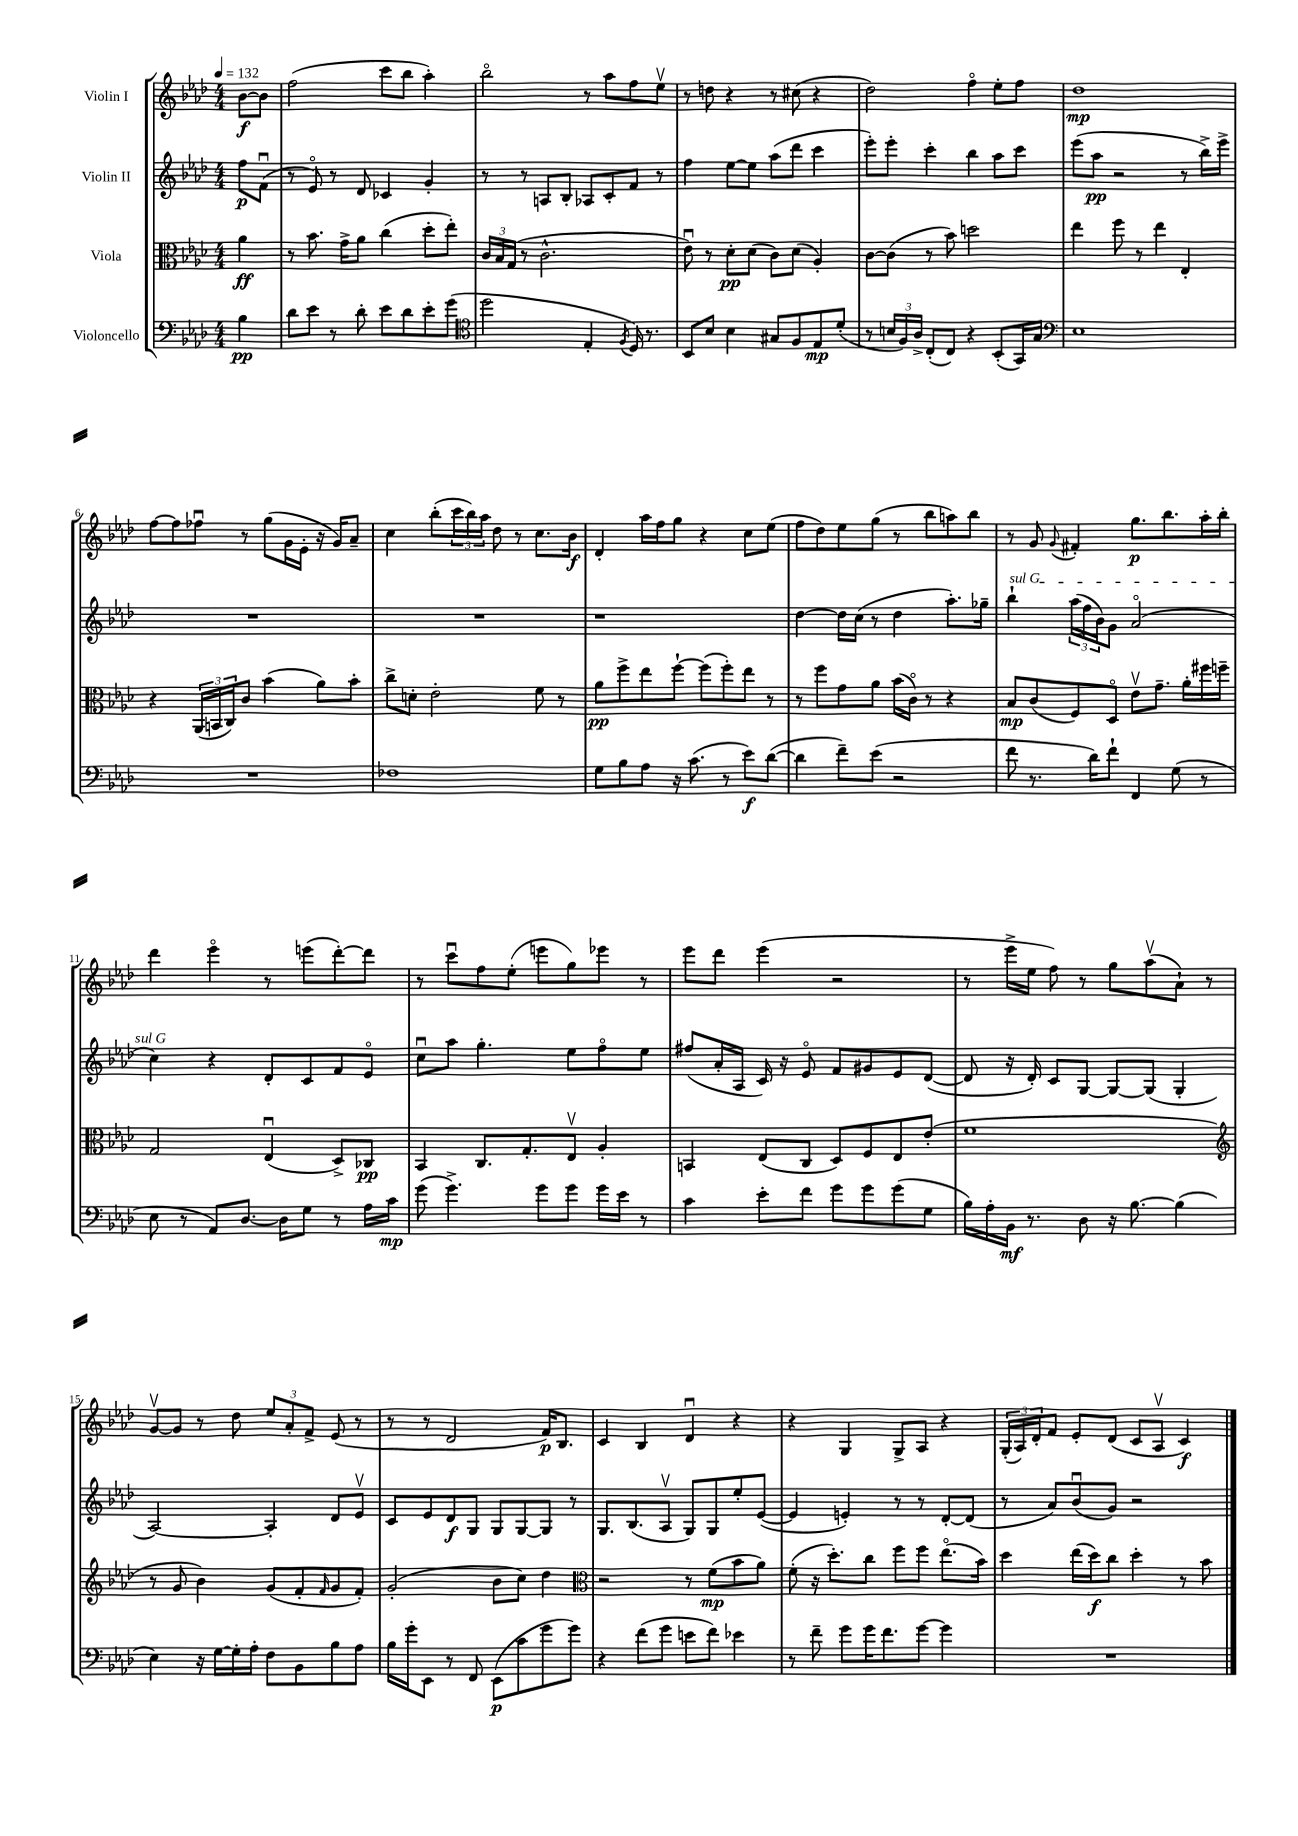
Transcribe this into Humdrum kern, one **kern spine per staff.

**kern	**dynam	**kern	**dynam	**kern	**dynam	**kern	**dynam
*part4	*part4	*part3	*part3	*part2	*part2	*part1	*part1
*staff4	*staff4	*staff3	*staff3	*staff2	*staff2	*staff1	*staff1
*I"Violoncello	*	*I"Viola	*	*I"Violin II	*	*I"Violin I	*
*clefF4	*	*clefC3	*	*clefG2	*	*clefG2	*
*k[b-e-a-d-]	*	*k[b-e-a-d-]	*	*k[b-e-a-d-]	*	*k[b-e-a-d-]	*
*M4/4	*	*M4/4	*	*M4/4	*	*M4/4	*
*MM132	*	*MM132	*	*MM132	*	*MM132	*
=	=	=	=	=	=	=	=
4B-\	pp	4a-\	ff	8ff\L	p	[8b-\L	f
.	.	.	.	(8fu\J	.	8b-\J]	.
=1	=1	=1	=1	=1	=1	=1	=1
8d-\L	.	8r	.	8r	.	(2ff\	.
8e-\J	.	8.b-\	.	8e-/)	.	.	.
8r	.	.	.	8r	.	.	.
.	.	16g^\KL	.	.	.	.	.
8d-'\	.	8a-\J	.	8d-/	.	.	.
8e-\L	.	(4cc\	.	4c-X/	.	8ccc\L	.
8d-\	.	.	.	.	.	8bb-\J	.
8e-'\	.	8dd-'\L	.	4g'/	.	4aa-'\)	.
(8g\J	.	8ee-'\J)	.	.	.	.	.
=2	=2	=2	=2	=2	=2	=2	=2
*clefC4	*	*	*	*	*	*	*
2dd-\	.	24c/LL	.	8r	.	2bb-\	.
.	.	24B-/	.	.	.	.	.
.	.	(24G/JJ	.	.	.	.	.
.	.	8r	.	8r	.	.	.
.	.	2.c^^\	.	8An/L	.	.	.
.	.	.	.	8B-'/J	.	.	.
4E-'/	.	.	.	8A-X/L	.	8r	.
.	.	.	.	8c'/	.	8aa-\L	.
8qF/	.	.	.	.	.	.	.
16D-/)	.	.	.	8f/J	.	8ff\	.
8.r	.	.	.	.	.	.	.
.	.	.	.	8r	.	8ee-v\J	.
=3	=3	=3	=3	=3	=3	=3	=3
8BB-/L	.	8e-u\)	.	4ff\	.	8r	.
8B-/J	.	8r	.	.	.	8ddn\	.
4B-\	.	8d-'\L	pp	[8ee-\L	.	4r	.
.	.	(8d-\J	.	8ee-\J]	.	.	.
8G#X/L	.	8c\L)	.	(8aa-\L	.	8r	.
8F/	.	(8d-\J	.	8ddd-\J	.	(8cc#X\	.
8E-/	mp	4A-'/)	.	4ccc\	.	4r	.
(8d-'/J	.	.	.	.	.	.	.
=4	=4	=4	=4	=4	=4	=4	=4
8r	.	[8c\L	.	8eee-'\L)	.	2dd-\)	.
24Bn/LL	.	(8c\J]	.	8eee-'\J	.	.	.
24F/)	.	.	.	.	.	.	.
24A-^/JJ	.	.	.	.	.	.	.
(8C'/L	.	8r	.	4ccc'\	.	.	.
8C/J)	.	8b-\)	.	.	.	.	.
4r	.	2ddn\	.	4bb-\	.	4ff\	.
(8BB-'/L	.	.	.	8aa-\L	.	8ee-'\L	.
16GG/L)	.	.	.	8ccc\J	.	8ff\J	.
16G/JJ	.	.	.	.	.	.	.
=5	=5	=5	=5	=5	=5	=5	=5
*clefF4	*	*	*	*	*	*	*
1E-	.	4ee-\	.	(8eee-\L	.	1dd-	mp
.	.	.	.	8aa-\J	pp	.	.
.	.	8ff\	.	2r	.	.	.
.	.	8r	.	.	.	.	.
.	.	4ee-\	.	.	.	.	.
.	.	4E-'/	.	8r	.	.	.
.	.	.	.	16bb-^\LL)	.	.	.
.	.	.	.	16eee-^\JJ	.	.	.
!!LO:LB:g=z
=6	=6	=6	=6	=6	=6	=6	=6
1r	.	4r	.	1r	.	[8ff\L	.
.	.	.	.	.	.	8ff\]	.
.	.	(24AA-/LL	.	.	.	8ff-Xu\J	.
.	.	24BBn/	.	.	.	.	.
.	.	24C/J)	.	.	.	.	.
.	.	8c/J	.	.	.	8r	.
.	.	(4b-\	.	.	.	(8gg\L	.
.	.	.	.	.	.	16g\L	.
.	.	.	.	.	.	16e-'\JJ	.
.	.	8a-\L)	.	.	.	16r	.
.	.	.	.	.	.	16g/KL)	.
.	.	8b-'\J	.	.	.	8a-~/J	.
=7	=7	=7	=7	=7	=7	=7	=7
1F-X	.	8cc^\L	.	1r	.	4cc\	.
.	.	8dn'\J	.	.	.	.	.
.	.	2e-'\	.	.	.	(8bb-'\L	.
.	.	.	.	.	.	24ccc\L	.
.	.	.	.	.	.	24bb-\)	.
.	.	.	.	.	.	24aa-\JJ	.
.	.	.	.	.	.	8dd-\	.
.	.	.	.	.	.	8r	.
.	.	8f\	.	.	.	8.cc\L	.
.	.	8r	.	.	.	.	.
.	.	.	.	.	.	16b-\Jk	f
=8	=8	=8	=8	=8	=8	=8	=8
8G\L	.	8a-\L	pp	1r	.	4d-'/	.
8B-\	.	8ff^\	.	.	.	.	.
8A-\J	.	8ee-\	.	.	.	16aa-\LL	.
.	.	.	.	.	.	16ff\J	.
16r	.	[8ff`\J	.	.	.	8gg\J	.
(8.c\	.	.	.	.	.	.	.
.	.	(8ff\L]	.	.	.	4r	.
8r	.	8ff'\)	.	.	.	.	.
8e-\L)	f	8ee-\J	.	.	.	8cc\L	.
([8d-\J	.	8r	.	.	.	(8ee-\J	.
=9	=9	=9	=9	=9	=9	=9	=9
4d-\]	.	8r	.	[4dd-\	.	8ff\L	.
.	.	8ff\L	.	.	.	8dd-\)	.
8f~\L)	.	8g\	.	16dd-\LL]	.	8ee-\	.
.	.	.	.	(16cc\JJ	.	.	.
(8e-\J	.	8a-\J	.	8r	.	(8gg\J	.
2r	.	(16b-\LL	.	4dd-\	.	8r	.
.	.	16c\JJ)	.	.	.	.	.
.	.	8r	.	.	.	8bb-\L	.
.	.	4r	.	8.aa-'\L)	.	8aan\)	.
.	.	.	.	.	.	8bb-\J	.
.	.	.	.	16gg-X~\Jk	.	.	.
=10	=10	=10	=10	=10	=10	=10	=10
!	!	!	!	!LO:TX:a:i:t=sul G	!	!	!
8f\	.	8B-/L	mp	4bb-`\	.	8r	.
8.r	.	(8c/	.	.	.	8g/	.
.	.	.	.	.	.	8qqg/	.
.	.	8F/)	.	(24aa-\LL	.	4f#X'/	.
.	.	.	.	24ff\	.	.	.
16d-\KL)	.	.	.	.	.	.	.
.	.	.	.	24b-\J)	.	.	.
8f`\J	.	8D-/J	.	8g\J	.	.	.
4FF/	.	8e-v\L	.	(2a-/	.	8.gg\L	p
.	.	8.g~\J	.	.	.	.	.
.	.	.	.	.	.	8.bb-\	.
(8G\	.	.	.	.	.	.	.
.	.	16a-'\LL	.	.	.	.	.
8r	.	16ff#X\	.	.	.	16aa-'\L	.
.	.	16ffn~\JJ	.	.	.	16bb-'\JJ	.
!!LO:LB:g=z
=11	=11	=11	=11	=11	=11	=11	=11
8E-\	.	2G/	.	4cc\)	.	4ddd-\	.
8r	.	.	.	.	.	.	.
8AA-/L)	.	.	.	4r	.	4eee-\	.
[8.D-/J	.	.	.	.	.	.	.
.	.	(4E-u/	.	8d-'/L	.	8r	.
16D-\KL]	.	.	.	.	.	.	.
8G\J	.	.	.	8c/	.	(8eeen\L	.
8r	.	8D-^/L)	.	8f/	.	[8ddd-'\)	.
16A-\LL	.	8C-X/J	pp	8e-/J	.	8ddd-\J]	.
16c\JJ	mp	.	.	.	.	.	.
=12	=12	=12	=12	=12	=12	=12	=12
(8g\	.	4BB-/	.	8ccu\L	.	8r	.
4.g^\)	.	.	.	8aa-\J	.	8cccu\L	.
.	.	8.C/L	.	4.gg'\	.	8ff\	.
.	.	.	.	.	.	(8ee-'\J	.
.	.	8.G'/	.	.	.	.	.
8g\L	.	.	.	.	.	8eeen\L	.
8g\J	.	8E-v/J	.	8ee-\L	.	8gg\)	.
16g\LL	.	4A-'/	.	8ff\	.	8eee-X\J	.
16e-\JJ	.	.	.	.	.	.	.
8r	.	.	.	8ee-\J	.	8r	.
=13	=13	=13	=13	=13	=13	=13	=13
4c\	.	4BBn/	.	(8ff#X/L	.	8eee-\L	.
.	.	.	.	16a-'/L	.	8ddd-\J	.
.	.	.	.	16A-/JJ	.	.	.
8e-'\L	.	(8E-/L	.	16c/)	.	(4eee-\	.
.	.	.	.	16r	.	.	.
8f\J	.	8C/J	.	8e-/	.	.	.
8g\L	.	8D-/L)	.	8f/L	.	2r	.
8g\	.	8F/	.	8g#X/	.	.	.
(8g\	.	8E-/	.	8e-/	.	.	.
8G\J	.	(8e-'/J	.	([8d-/J	.	.	.
=14	=14	=14	=14	=14	=14	=14	=14
16B-\LL)	.	1f	.	8d-/]	.	8r	.
16A-'\	.	.	.	.	.	.	.
16BB-\JJ	mf	.	.	16r	.	16eee-^\LL	.
8.r	.	.	.	16d-'/)	.	16ee-\JJ	.
.	.	.	.	8c/L	.	8ff\)	.
8D-\	.	.	.	[8G/J	.	8r	.
16r	.	.	.	8G/L_	.	8gg\L	.
[8.B-\	.	.	.	.	.	.	.
.	.	.	.	(8G/J]	.	(8aa-v\	.
(4B-\]	.	.	.	4G'/	.	8a-`\J)	.
.	.	.	.	.	.	8r	.
!!LO:LB:g=z
=15	=15	=15	=15	=15	=15	=15	=15
*	*	*clefG2	*	*	*	*	*
4E-\)	.	8r	.	[2A-/)	.	[8gv/L	.
.	.	8g/	.	.	.	8g/J]	.
16r	.	4b-\)	.	.	.	8r	.
[16G\LL	.	.	.	.	.	.	.
16G'\]	.	.	.	.	.	8dd-\	.
16A-'\JJ	.	.	.	.	.	.	.
8F\L	.	(8g/L	.	4A-'/]	.	12ee-/L	.
.	.	.	.	.	.	12a-'/	.
8BB-\	.	8f'/	.	.	.	.	.
.	.	.	.	.	.	12f^/J	.
.	.	16qqf/	.	.	.	.	.
8B-\	.	8g/	.	8d-/L	.	(8e-/	.
8A-\J	.	8f'/J)	.	8e-v/J	.	8r	.
=16	=16	=16	=16	=16	=16	=16	=16
16B-\LL	.	(2g'/	.	8c/L	.	8r	.
16g'\J	.	.	.	.	.	.	.
8EE-\J	.	.	.	8e-/	.	8r	.
8r	.	.	.	8d-/	f	2d-/	.
8FF/	.	.	.	8G/J	.	.	.
(8EE-\L	p	8b-\L	.	8G/L	.	.	.
8c\	.	8cc\J)	.	[8G/	.	.	.
8g\	.	4dd-\	.	8G/J]	.	16f/KL)	p
.	.	.	.	.	.	8.B-/J	.
8g\J)	.	.	.	8r	.	.	.
=17	=17	=17	=17	=17	=17	=17	=17
*	*	*clefC3	*	*	*	*	*
4r	.	2r	.	8.G/L	.	4c/	.
.	.	.	.	(8.B-/	.	.	.
(8f\L	.	.	.	.	.	4B-/	.
8g\J	.	.	.	8A-v/J	.	.	.
8en\L	.	8r	.	8G/L)	.	4d-u/	.
8f\J)	.	(8f\L	mp	8G/	.	.	.
4e-X\	.	8b-\	.	8ee-'/	.	4r	.
.	.	8a-\J)	.	([8e-/J	.	.	.
=18	=18	=18	=18	=18	=18	=18	=18
8r	.	(8f'\	.	4e-/]	.	4r	.
8f~\	.	16r	.	.	.	.	.
.	.	8.dd-'\L)	.	.	.	.	.
8g\L	.	.	.	4en'/)	.	4G/	.
16g\K	.	8cc\J	.	.	.	.	.
8.f\	.	.	.	.	.	.	.
.	.	8ff\L	.	8r	.	8G^/L	.
[8g\J	.	8ff\J	.	8r	.	8A-/J	.
4g\]	.	(8.ee-\L	.	[8d-'/L	.	4r	.
.	.	.	.	(8d-/J]	.	.	.
.	.	16b-\Jk)	.	.	.	.	.
=19	=19	=19	=19	=19	=19	=19	=19
1r	.	4dd-\	.	8r	.	(24G'/LL	.
.	.	.	.	.	.	24A-/)	.
.	.	.	.	.	.	24d-'/J	.
.	.	.	.	8a-/L)	.	8f/J	.
.	.	(16ee-\LL	.	(8b-u/	.	8e-'/L	.
.	.	16dd-\J)	f	.	.	.	.
.	.	8cc\J	.	8g/J)	.	(8d-/J	.
.	.	4dd-'\	.	2r	.	8c/L	.
.	.	.	.	.	.	8A-v/J	.
.	.	8r	.	.	.	4c/)	f
.	.	8b-\	.	.	.	.	.
==	==	==	==	==	==	==	==
*-	*-	*-	*-	*-	*-	*-	*-
